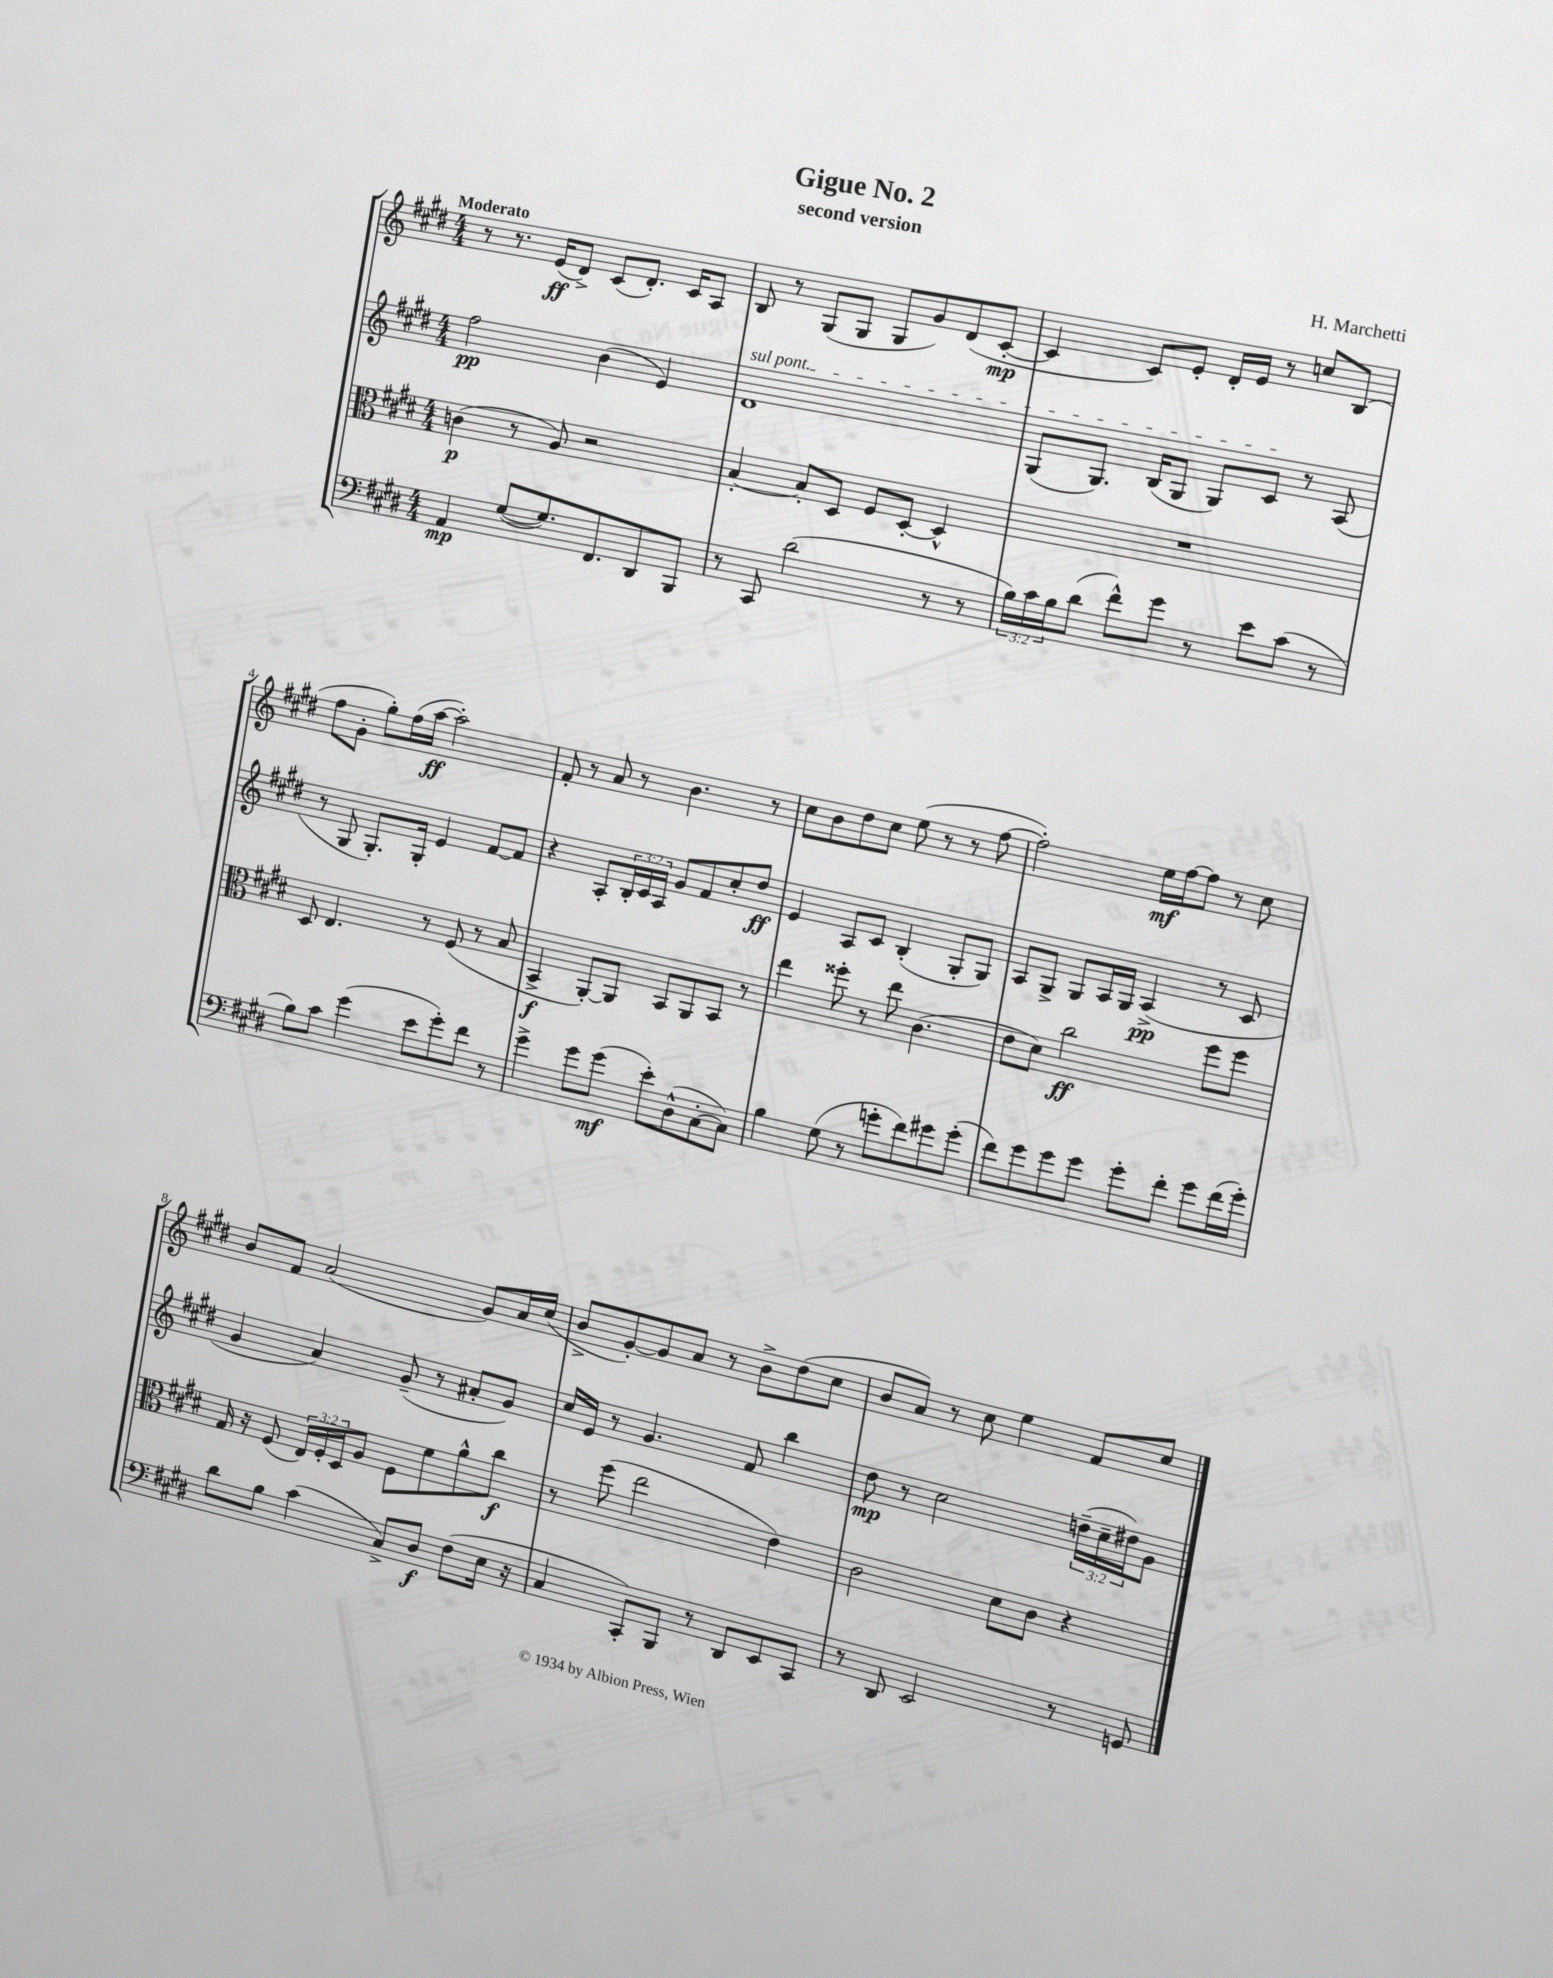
\header { title = "Gigue No. 2" composer = "H. Marchetti" subtitle = "second version" }
<<
\new StaffGroup <<
\new Staff = "s0" {
    \clef treble \key e \major \numericTimeSignature \time 4/4 \tempo "Moderato"
    r8 r8. e'16\ff( dis'8->) cis'8( dis'8.-.) cis'16 a8 |
    b8 r8 gis8( gis8 gis8 gis'8) dis'8( cis'8~-.\mp |
    cis'4 cis'8) e'8-. dis'16-. e'16 r8 c''8 b8( |
    fis''8 gis'8-. gis''8-.) fis''16( a''16~\ff a''2-.) |
    fis'8-. r8 a'8 r8 b'4. r8 |
    cis''8 b'8 dis''8 cis''8 e''8( r8 r8 fis''8~ |
    fis''2-.) e''16\mf fis''16~ fis''8 r8 cis''8 |
    b'8 fis'8 a'2( gis'8) a'16 cis''16( |
    b'8-> gis'8~-.) gis'8 a'8 r8 b'8-> dis''8( cis''8 |
    b'8 a'8) r8 cis''8 e''4 fis'8 cis''8 \bar "|." |
}
\new Staff = "s1" {
    \clef treble \key e \major \numericTimeSignature \time 4/4 \override Staff.TupletNumber.text = #tuplet-number::calc-fraction-text
    fis''2\pp b'4( e'4) |
    \once \override TextSpanner.bound-details.left.text = \markup { \italic "sul pont." } dis'1\startTextSpan |
    gis8( gis8.) b16( gis8 gis8) cis'8\stopTextSpan r8 a8( |
    r8 gis8 gis8.-.) gis16-. e'4 fis'8~ fis'8 |
    r4 a8-. \tuplet 3/2 { b16-. cis'16 a16 } gis'8 fis'8 cis''8-. dis''8\ff |
    e'4 a8 cis'8 b4-.( gis8-. gis8) |
    a8 gis8-> gis8 a16 gis16 a4->\pp( r8 cis'8 |
    gis'4 a'4) gis'8--( r8 ais'8-. gis'8) |
    cis''16 e'16 r8 gis'4. fis'8 b''4 |
    dis''8\mp r8 cis''2 \tuplet 3/2 { d''16--( cis''16-- dis''16) } gis'8 \bar "|." |
}
\new Staff = "s2" {
    \clef alto \key e \major \numericTimeSignature \time 4/4 \override Staff.TupletNumber.text = #tuplet-number::calc-fraction-text
    c'4\p( r8 a8) r2 |
    b4~-. b8-. dis8 fis8 dis8~-. dis4-^ |
    R1 |
    dis8 e4. r8 fis8( r8 b8 |
    b,4->\f a,8~-.) a,8 b,8 a,8 b,8 r8 |
    e''4 fisis''8-. r8 e''8 cis'4.( |
    e'8 dis'8) cis''2\ff fis''8 fis''8 |
    gis16 r16 fis8( \tuplet 3/2 { e16) fis16-. dis16 } a8 fis8 fis'8 a'8-^ cis''8\f |
    r8 fis''8( e''2 e'4) |
    cis'2 dis'8 cis'8 r4 \bar "|." |
}
\new Staff = "s3" {
    \clef bass \key e \major \numericTimeSignature \time 4/4 \override Staff.TupletNumber.text = #tuplet-number::calc-fraction-text
    a,4\mp gis8~( gis8.) fis,8. dis,8 b,,8 |
    r8 cis,8 dis'2( r8 r8 |
    \tuplet 3/2 { b16) cis'16 b16 } dis'8( fis'8-^) gis'8 r8 e'8 cis'8( r8 |
    b8) cis'8 gis'4( e'8 gis'8-.) fis'8 r8 |
    gis'4-> gis'8 gis'8\mf( e'8-.) dis8-^( cis8~-. cis8) |
    b4 gis8( r8 g'8-. fis'8) gis'8 gis'8-.( |
    fis'8) gis'8 gis'8 gis'8 gis'8-. fis'8-. gis'8 fis'16( gis'16-.) |
    dis'8 b8 cis'4( cis8->) dis8\f fis8( e16 r16 |
    cis4 cis,8-.) b,,8 r8 dis,8 e,8 cis,8 |
    r8 dis,8 e,2 r8 g,8 \bar "|." |
}
>>
>>
